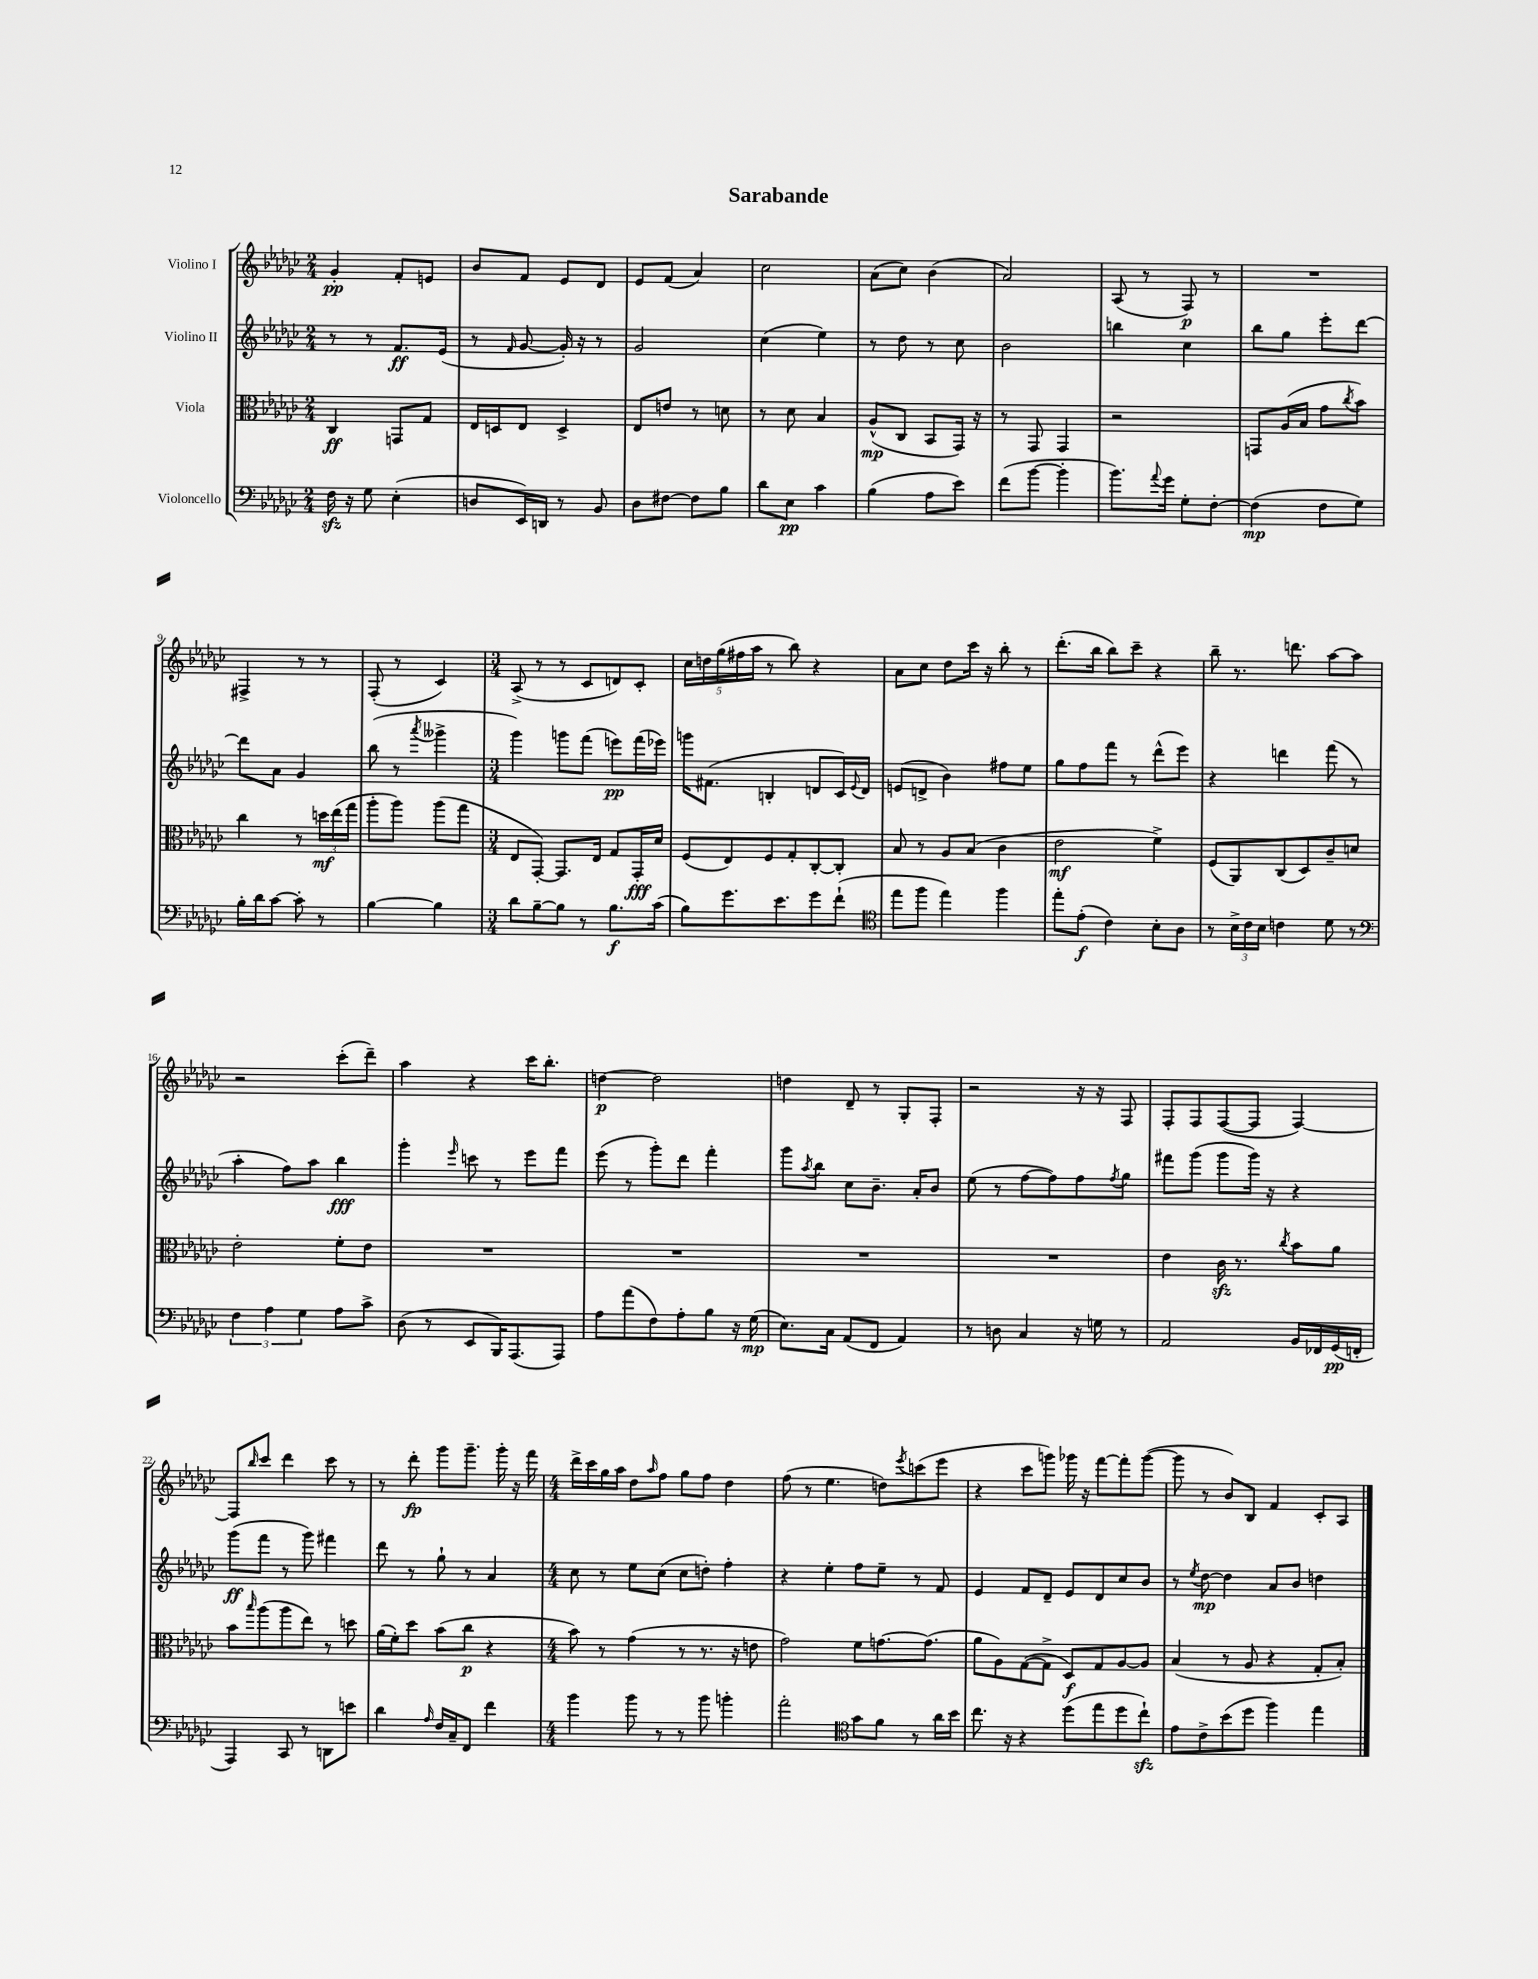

**kern	**dynam	**kern	**dynam	**kern	**dynam	**kern	**dynam
*part4	*part4	*part3	*part3	*part2	*part2	*part1	*part1
*staff4	*staff4	*staff3	*staff3	*staff2	*staff2	*staff1	*staff1
*I"Violoncello	*	*I"Viola	*	*I"Violino II	*	*I"Violino I	*
*clefF4	*	*clefC3	*	*clefG2	*	*clefG2	*
*k[b-e-a-d-g-c-]	*	*k[b-e-a-d-g-c-]	*	*k[b-e-a-d-g-c-]	*	*k[b-e-a-d-g-c-]	*
*M2/4	*	*M2/4	*	*M2/4	*	*M2/4	*
=1	=1	=1	=1	=1	=1	=1	=1
16Fzz\	.	4C-/	ff	8r	.	4g-'/	pp
16r	.	.	.	.	.	.	.
8G-\	.	.	.	8r	.	.	.
(4E-'\	.	8GGn/L	.	8.f/L	ff	8f'/L	.
.	.	8G-/J	.	.	.	8en/J	.
.	.	.	.	(16e-/Jk	.	.	.
=2	=2	=2	=2	=2	=2	=2	=2
8Dn/L	.	16E-/LL	.	8r	.	8b-/L	.
.	.	16Dn/J	.	.	.	.	.
.	.	.	.	16qqf/	.	.	.
16EE-/L)	.	8E-/J	.	[8g-/	.	8f/J	.
16DDn/JJ	.	.	.	.	.	.	.
8r	.	4D^/	.	16g-'/])	.	8e-/L	.
.	.	.	.	16r	.	.	.
8BB-/	.	.	.	8r	.	8d-/J	.
=3	=3	=3	=3	=3	=3	=3	=3
8D-\L	.	8E-/L	.	2g-/	.	8e-/L	.
[8F#X\J	.	8en/J	.	.	.	(8f/J	.
8F#\L]	.	8r	.	.	.	4a-/)	.
8B-\J	.	8dn\	.	.	.	.	.
=4	=4	=4	=4	=4	=4	=4	=4
8d-\L	.	8r	.	(4cc-\	.	2cc-\	.
8E-\J	pp	8d-\	.	.	.	.	.
4c-\	.	4B-/	.	4ee-\)	.	.	.
=5	=5	=5	=5	=5	=5	=5	=5
(4B-\	.	(8A-^^/L	mp	8r	.	(8a-\L	.
.	.	8C-/J	.	8dd-\	.	8cc-\J)	.
8A-\L	.	8BB-/L	.	8r	.	(4b-\	.
8e-\J)	.	16GG-/Jk)	.	8cc-\	.	.	.
.	.	16r	.	.	.	.	.
=6	=6	=6	=6	=6	=6	=6	=6
(8f\L	.	8r	.	2b-\	.	2a-/)	.
[8b-\J	.	8GG-/	.	.	.	.	.
4b-'\]	.	4GG-/	.	.	.	.	.
=7	=7	=7	=7	=7	=7	=7	=7
8.b-\L)	.	2r	.	4bbn\	.	(8A-/	.
.	.	.	.	.	.	8r	.
8qqa-/	.	.	.	.	.	.	.
16g-\Jk	.	.	.	.	.	.	.
8G-'\L	.	.	.	4cc-\	.	8F/)	p
[8F'\J	.	.	.	.	.	8r	.
=8	=8	=8	=8	=8	=8	=8	=8
(4F\]	mp	8GGn/L	.	8bb-\L	.	2r	.
.	.	(16A-/L	.	8gg-\J	.	.	.
.	.	16B-/JJ	.	.	.	.	.
8F\L	.	8g-\L	.	8eee-'\L	.	.	.
.	.	8qcc-/	.	.	.	.	.
8G-\J)	.	8b-\J)	.	[8ddd-\J	.	.	.
!!LO:LB:g=z
=9	=9	=9	=9	=9	=9	=9	=9
16B-'\LL	.	4cc-\	.	8ddd-\L]	.	4F#X^/	.
16d-\J	.	.	.	.	.	.	.
[8c-\J	.	.	.	8a-\J	.	.	.
8c-'\]	.	8r	.	4g-/	.	8r	.
8r	.	24ddn\LL	mf	.	.	8r	.
.	.	(24ee-\	.	.	.	.	.
.	.	24gg-\JJ	.	.	.	.	.
=10	=10	=10	=10	=10	=10	=10	=10
[4B-\	.	8aa-'\L	.	(8bb-\	.	(8F'/	.
.	.	8aa-\J)	.	8r	.	8r	.
.	.	.	.	8qaaa-/	.	.	.
4B-\]	.	(8aa-\L	.	4ggg--X^\	.	4c-/)	.
.	.	8gg-\J	.	.	.	.	.
=11	=11	=11	=11	=11	=11	=11	=11
*M3/4	*	*M3/4	*	*M3/4	*	*M3/4	*
8d-\L	.	8E-/L	.	4ggg-\)	.	(8A-^/	.
[8B-~\	.	[8GG-'/J)	.	.	.	8r	.
8B-\J]	.	8.GG-/L]	.	8gggn\L	.	8r	.
8r	.	.	.	(8fff\J	.	8c-/L	.
.	.	16E-/Jk	.	.	.	.	.
8.B-\L	f	8G-/L	.	8eeen\L)	pp	8dn/)	.
.	.	16GG-'/L	fff	(16fff\L	.	8c-'/J	.
(16c-\Jk	.	16d-/JJ	.	16eee-X\JJ)	.	.	.
=12	=12	=12	=12	=12	=12	=12	=12
8B-\L)	.	(8F/L	.	16gggn\KL	.	20cc-\LL	.
.	.	.	.	.	.	20ddn\	.
.	.	.	.	(8.f#X\J	.	.	.
.	.	.	.	.	.	(20gg-\	.
8.g-\	.	8E-/)	.	.	.	.	.
.	.	.	.	.	.	20ff#X\	.
.	.	.	.	.	.	20aa-\JJ	.
.	.	8F/	.	4Bn'/	.	8r	.
8.e-\	.	.	.	.	.	.	.
.	.	8G-'/	.	.	.	8bb-\)	.
8g-\	.	[8C-'/	.	8dn/L	.	4r	.
(8f`\J	.	8C-'/J]	.	16c-/L)	.	.	.
.	.	.	.	8qqe-/	.	.	.
.	.	.	.	16d/JJ	.	.	.
=13	=13	=13	=13	=13	=13	=13	=13
*clefC4	*	*	*	*	*	*	*
8ee-\L	.	8B-/	.	(8en/L	.	8a-\L	.
8ff\J	.	8r	.	8dn^/J	.	8cc-\J	.
4ee-\)	.	8A-/L	.	4b-\)	.	8dd-\L	.
.	.	(8B-/J	.	.	.	16ccc-\Jk	.
.	.	.	.	.	.	16r	.
4ff\	.	4c-\	.	8ff#X\L	.	8bb-'\	.
.	.	.	.	8ee-\J	.	8r	.
=14	=14	=14	=14	=14	=14	=14	=14
8ee-'\L	.	2e-\	mf	8gg-\L	.	(8.ddd-'\L	.
(8e-'\J	f	.	.	8ff\	.	.	.
.	.	.	.	.	.	16bb-\Jk	.
4c-\)	.	.	.	8fff\J	.	8bb-\L)	.
.	.	.	.	8r	.	8ccc-~\J	.
8B-'\L	.	4f^\)	.	(8ddd-^^\L	.	4r	.
8A-\J	.	.	.	8eee-\J)	.	.	.
=15	=15	=15	=15	=15	=15	=15	=15
8r	.	(8F/L	.	4r	.	8bb-~\	.
24B-^\LL	.	8AA-/)	.	.	.	8.r	.
24c-\	.	.	.	.	.	.	.
24B-\JJ	.	.	.	.	.	.	.
4cn\	.	(8C-/	.	4dddn\	.	.	.
.	.	.	.	.	.	8.dddn\	.
.	.	8D-/)	.	.	.	.	.
8d-\	.	8c-~/	.	(8fff\	.	[8aa-\L	.
8r	.	8dn/J	.	8r	.	8aa-\J]	.
!!LO:LB:g=z
=16	=16	=16	=16	=16	=16	=16	=16
*clefF4	*	*	*	*	*	*	*
6F\	.	2e-'\	.	4aa-'\	.	2r	.
6A-\	.	.	.	.	.	.	.
.	.	.	.	8ff\L)	.	.	.
6G-\	.	.	.	.	.	.	.
.	.	.	.	8aa-\J	.	.	.
8A-\L	.	8f'\L	.	4bb-\	fff	(8ccc-'\L	.
8c-^\J	.	8e-\J	.	.	.	8ddd-~\J)	.
=17	=17	=17	=17	=17	=17	=17	=17
(8D-\	.	2.r	.	4ggg-'\	.	4aa-\	.
8r	.	.	.	.	.	.	.
.	.	.	.	16qqeee-/	.	.	.
8EE-/L	.	.	.	8cccn\	.	4r	.
16BBB-/K)	.	.	.	8r	.	.	.
(8.AAA-/	.	.	.	.	.	.	.
.	.	.	.	8eee-\L	.	16ccc-\KL	.
.	.	.	.	.	.	8.bb-'\J	.
8AAA-/J)	.	.	.	8fff\J	.	.	.
=18	=18	=18	=18	=18	=18	=18	=18
8A-\L	.	2.r	.	(8eee-\	.	[4ddn\	p
(8a-\	.	.	.	8r	.	.	.
8F\)	.	.	.	8ggg-'\L)	.	2dd\]	.
8A-'\	.	.	.	8ddd-\J	.	.	.
8B-\J	.	.	.	4fff'\	.	.	.
16r	.	.	.	.	.	.	.
(16G-\	mp	.	.	.	.	.	.
=19	=19	=19	=19	=19	=19	=19	=19
8.E-\L)	.	2.r	.	8ggg-\L	.	4ddn\	.
.	.	.	.	8qaa-/	.	.	.
.	.	.	.	8bb-\J	.	.	.
16C-\Jk	.	.	.	.	.	.	.
(8AA-/L	.	.	.	8cc-\L	.	8d-~/	.
8FF/J	.	.	.	8.b-~\J	.	8r	.
4AA-/)	.	.	.	.	.	8G-'/L	.
.	.	.	.	16a-'/KL	.	.	.
.	.	.	.	8b-/J	.	8F'/J	.
=20	=20	=20	=20	=20	=20	=20	=20
8r	.	2.r	.	(8ee-\	.	2r	.
8Dn\	.	.	.	8r	.	.	.
4C-/	.	.	.	[8ff\L	.	.	.
.	.	.	.	8ff\])	.	.	.
16r	.	.	.	8ff\	.	16r	.
16Gn\	.	.	.	.	.	16r	.
.	.	.	.	8qff/	.	.	.
8r	.	.	.	8gg-\J	.	8F/	.
=21	=21	=21	=21	=21	=21	=21	=21
2AA-/	.	4e-\	.	8fff#X\L	.	8F'/L	.
.	.	.	.	(8ggg-\J	.	8F/	.
.	.	16c-zz\	.	8ggg-\L	.	([8F/	.
.	.	8.r	.	.	.	.	.
.	.	.	.	16ggg-\Jk)	.	8F/J]	.
.	.	.	.	16r	.	.	.
.	.	8qcc-/	.	.	.	.	.
16BB-/LL	.	8b-\L	.	4r	.	[4F/)	.
16FF-X/	.	.	.	.	.	.	.
(16GG-/	pp	8a-\J	.	.	.	.	.
16FFn'/JJ	.	.	.	.	.	.	.
!!LO:LB:g=z
=22	=22	=22	=22	=22	=22	=22	=22
4AAA-/)	.	8b-\L	.	(8ggg-\L	ff	8F/L]	.
.	.	16qqbb-/	.	.	.	16qqbb-/	.
.	.	(8aa-\	.	8fff\J	.	8ccc-/J	.
8CC-/	.	8aa-\	.	8r	.	4ddd-\	.
8r	.	8ee-\J)	.	8ggg-\)	.	.	.
8DDn\L	.	8r	.	4fff#X\	.	8ccc-\	.
8en\J	.	8ddn\	.	.	.	8r	.
=23	=23	=23	=23	=23	=23	=23	=23
4d-\	.	(16a-\LL	.	8ddd-\	.	8r	.
.	.	16f'\J)	.	.	.	.	.
.	.	8dd-\J	.	8r	.	8ddd-'\	fp
16qqA-/	.	.	.	.	.	.	.
16F/LL	.	(8b-\L	.	8gg-`\	.	8ggg-\L	.
16C-~/J	.	.	.	.	.	.	.
8FF/J	.	8cc-\J	p	8r	.	8.ggg-~\J	.
4f\	.	4r	.	4a-/	.	.	.
.	.	.	.	.	.	16ggg-'\	.
.	.	.	.	.	.	16r	.
.	.	.	.	.	.	16fff\	.
=24	=24	=24	=24	=24	=24	=24	=24
*M4/4	*	*M4/4	*	*M4/4	*	*M4/4	*
4b-\	.	8b-\)	.	8cc-\	.	16ddd-^\LL	.
.	.	.	.	.	.	16ccc-\	.
.	.	8r	.	8r	.	16gg-\	.
.	.	.	.	.	.	16aa-\JJ	.
8b-\	.	(4g-\	.	8ee-\L	.	8dd-\L	.
.	.	.	.	.	.	16qqaa-/	.
8r	.	.	.	(8cc-\J	.	8ff\J	.
8r	.	8r	.	8cc-\L	.	8gg-\L	.
8b-\	.	8.r	.	8ddn'\J)	.	8ff\J	.
4bn'\	.	.	.	4ff'\	.	4dd-\	.
.	.	16r	.	.	.	.	.
.	.	8en\	.	.	.	.	.
=25	=25	=25	=25	=25	=25	=25	=25
2a-'\	.	2g-\)	.	4r	.	(8ff\	.
.	.	.	.	.	.	8r	.
.	.	.	.	4ee-'\	.	4.ee-\	.
*clefC4	*	*	*	*	*	*	*
8g-\L	.	8f\L	.	8ff\L	.	.	.
8f\J	.	[8.gn\	.	8ee-~\J	.	8ddn\L)	.
.	.	.	.	.	.	8qeee-/	.
8r	.	.	.	8r	.	(8cccn\	.
.	.	(8.g\J]	.	.	.	.	.
16a-\LL	.	.	.	8f/	.	8eee-\J	.
16b-\JJ	.	.	.	.	.	.	.
=26	=26	=26	=26	=26	=26	=26	=26
8.cc-\	.	8a-\L	.	4e-/	.	4r	.
.	.	8A-\)	.	.	.	.	.
16r	.	.	.	.	.	.	.
4r	.	([8G-\	.	8f/L	.	8ccc-\L	.
.	.	8G-^\J]	.	8d-~/J	.	8gggn\J)	.
(8dd-\L	.	8D-/L)	f	8e-/L	.	16ggg-X\	.
.	.	.	.	.	.	16r	.
8ee-\	.	8G-/	.	8d-/	.	[8fff\L	.
8dd-\	.	[8A-/	.	8cc-/	.	8fff'\]	.
8cc-zz`\J)	.	8A-/J]	.	8b-/J	.	([8ggg-\J	.
=27	=27	=27	=27	=27	=27	=27	=27
8e-\L	.	(4B-/	.	8r	.	8ggg-\]	.
.	.	.	.	8qee-/	.	.	.
8c-^\	.	.	.	[8dd-\	mp	8r	.
(8b-\	.	8r	.	4dd-\]	.	8b-/L)	.
8dd-\J	.	8A-/	.	.	.	8B-/J	.
4ff\)	.	4r	.	8a-/L	.	4f/	.
.	.	.	.	8b-/J	.	.	.
4ee-\	.	8G-'/L	.	4ddn\	.	8c-'/L	.
.	.	8B-'/J)	.	.	.	8A-/J	.
==	==	==	==	==	==	==	==
*-	*-	*-	*-	*-	*-	*-	*-
